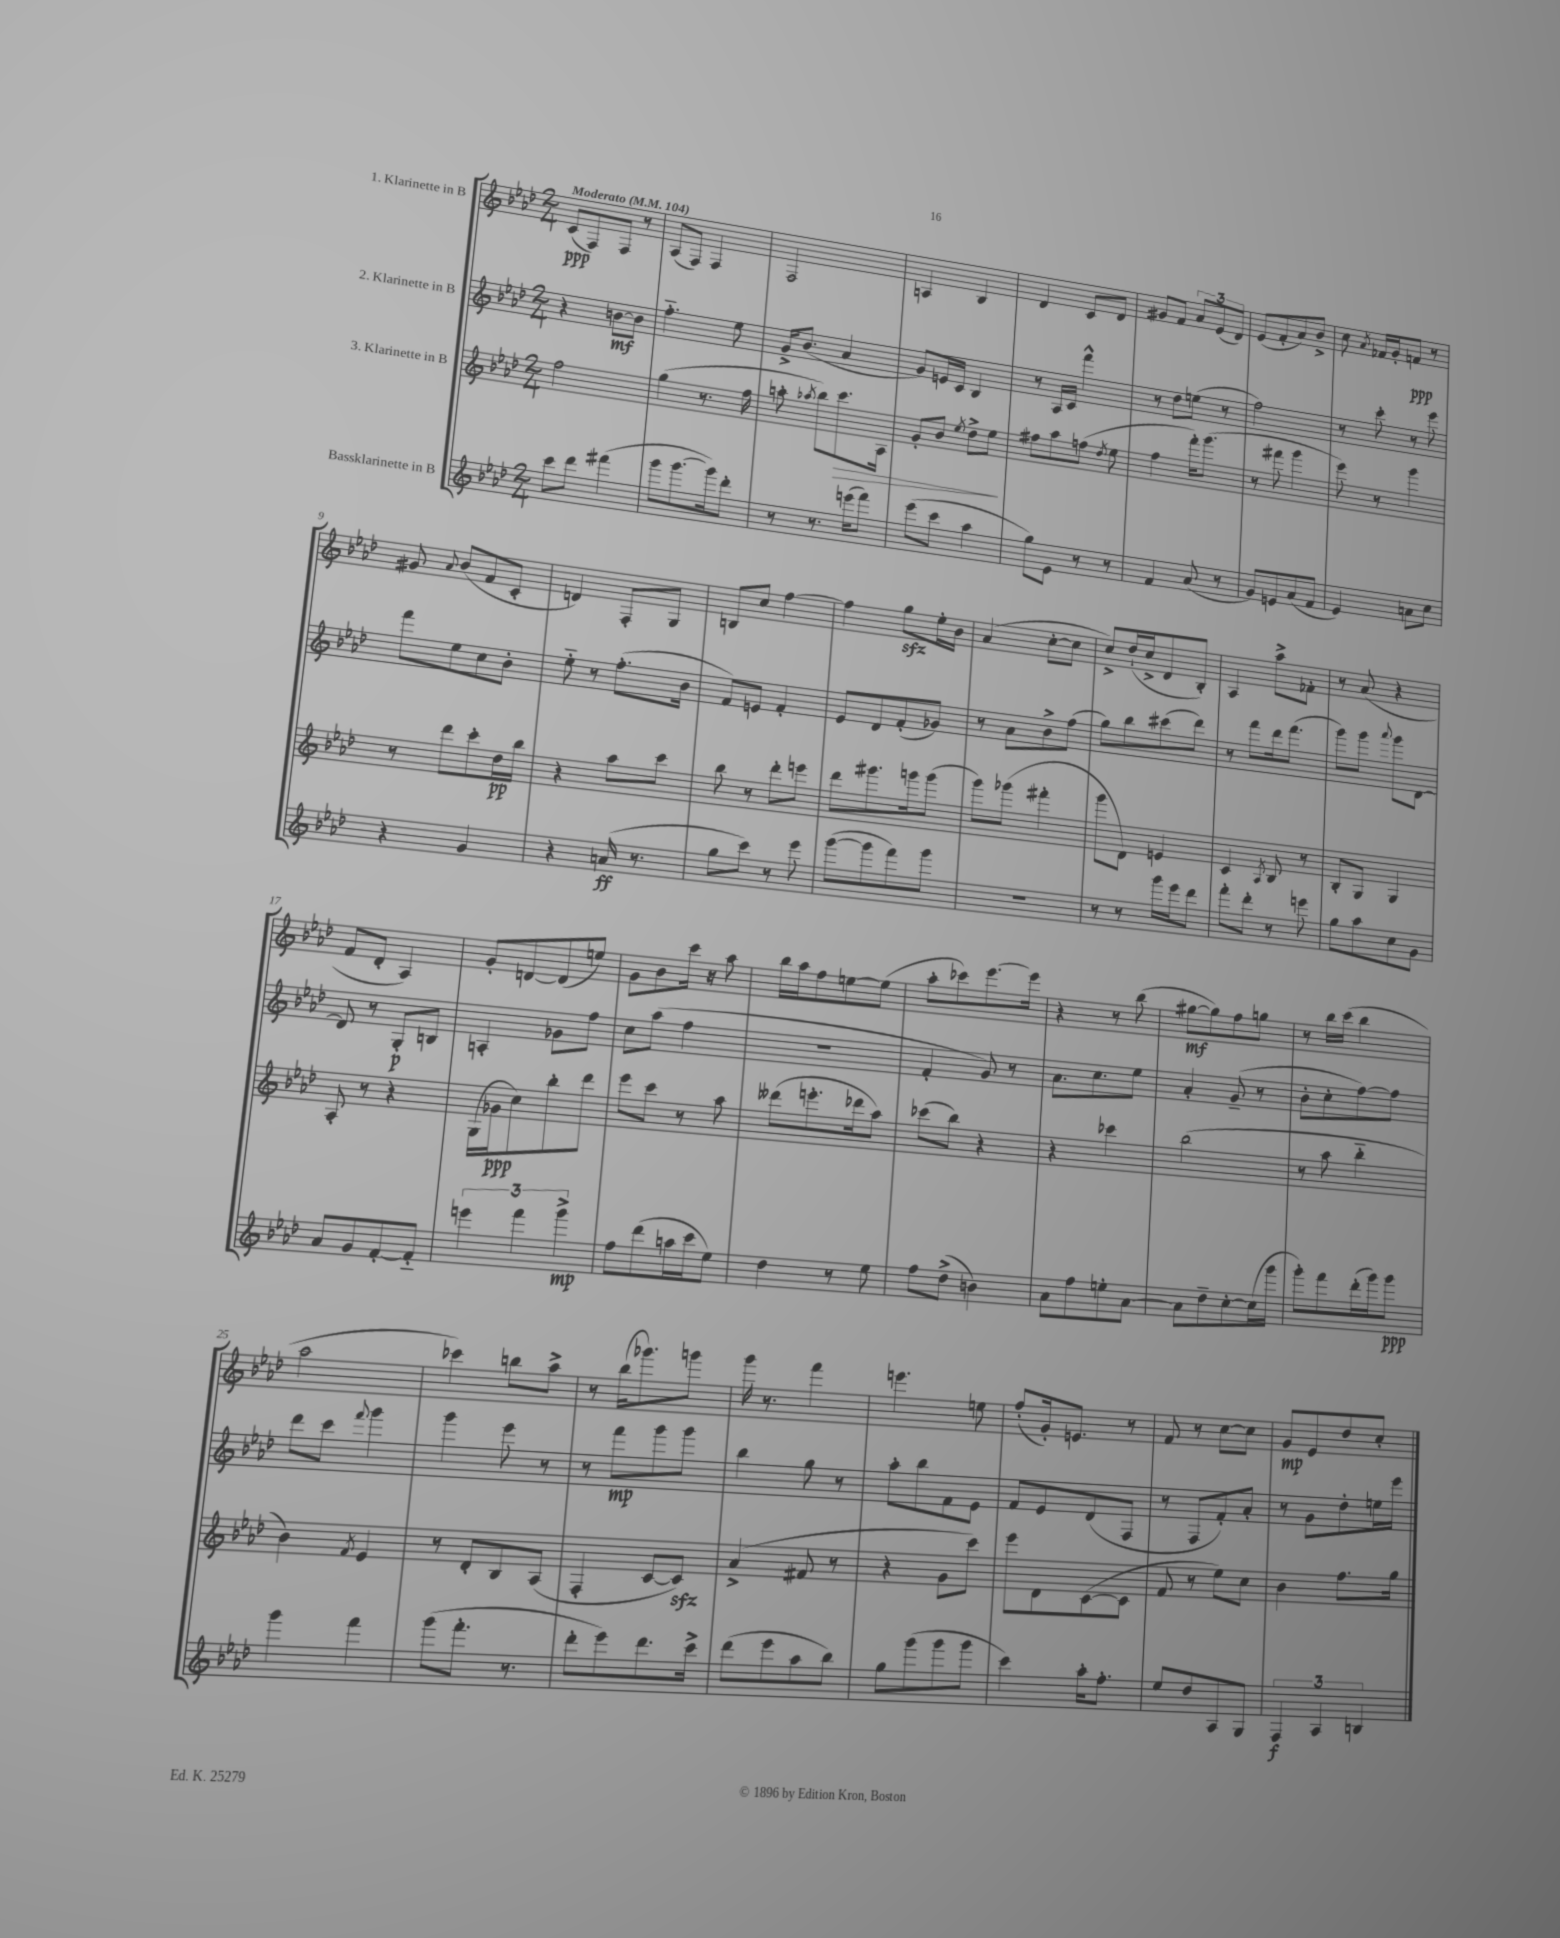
<<
\new StaffGroup <<
\new Staff = "s0" \with { instrumentName = "1. Klarinette in B" } {
    \clef treble \key aes \major \numericTimeSignature \time 2/4 \tempo "Moderato" 4 = 104
    \autoBeamOff c'8[\ppp( f8) f8] r8 |
    aes8[( f8]) f4 |
    f2 |
    a4 bes4 |
    des'4 c'8[ des'8] |
    gis'8[ f'8] \tuplet 3/2 { aes'8[ ees'8( des'8]) } |
    ees'8[( f'8-. aes'8) bes'8]-> |
    c''8 \acciaccatura { aes'8 } fes'16[ g'16-. f'8]\ppp r8 |
    gis'8 \appoggiatura { aes'8 } bes'8[( f'8 c'8]-. |
    d'4) f8[-. g8] |
    b8[ c''8] f''4~ |
    f''4 g''8[\sfz ees''16-. bes'16] |
    aes'4( c''8[~-. c''8] |
    c''8[->) des''16-!( c''16-> des'8 bes8]-.) |
    aes4 aes''8[-> fes'8]-. |
    r8 aes'8( r4 |
    f'8[ des'8]-. aes4) |
    g'8[-. d'8~ d'8( e''8]) |
    g'8[ bes'8 c'''16] r16 aes''8 |
    bes''16[ aes''16 f''8 e''8~ e''8]( |
    aes''8[-. ces'''8) ees'''8.~ ees'''16] |
    r4 r8 bes''8( |
    gis''8[~\mf gis''8) f''8 g''8] |
    r8 bes''16[ c'''16]( bes''4 |
    aes''2 |
    ces'''4) b''8[ aes''8]-> |
    r8 bes''16[( ges'''8.) g'''8] |
    g'''16 r8. f'''4 |
    e'''4. e''8 |
    f''8[-.( g'16-.) e'8.] r8 |
    f'8 r8 c''8[~ c''8] |
    g'8[\mp ees'8 des''8 c''8]-. \bar "|." |
}
\new Staff = "s1" \with { instrumentName = "2. Klarinette in B" } {
    \clef treble \key aes \major \numericTimeSignature \time 2/4
    \autoBeamOff r4 b'8[~\mf b'8] |
    f''4.-_ ees''8 |
    g'16[-> bes'8.]( aes'4 |
    g'8[) e'16 c'16] bes4 |
    r8 aes16[ c'16] f'''4-^ |
    r8 des''8[ e''8]( r8 |
    f''2) |
    r8 c'''8-. r8 ees'''8 |
    f'''8[ ees''8 c''8 bes'8]-. |
    ees''8-_ r8 f''8.[-.( bes'16] |
    f'8[) e'8] f'4-. |
    ees'8[ des'8 f'8-.( ges'8]) |
    r8 aes'8[ bes'8-> f''8]( |
    g''8[) bes''8 cis'''8( des'''8]) |
    r8 f'''8[ des'''16 f'''8.]( |
    g'''8[) g'''8] \appoggiatura { aes'''8 } g'''8[ des'8]~ |
    des'8 r8 g8[-.\p b8] |
    a4-. ges'8[ f''8] |
    c''8[ aes''8]( f''4 |
    R2 |
    f'4-. g'8) r8 |
    aes'8.[ c''8. ees''8] |
    aes'4-. g'8--( r8 |
    bes'8[-. c''8-. f''8~) f''8] |
    des'''8[ c'''8] \appoggiatura { f'''8 } g'''4 |
    g'''4 ees'''8 r8 |
    r8 f'''8[\mp g'''8 g'''8] |
    bes''4 g''8 r8 |
    aes''8[-. bes''8 f'8 ees'8] |
    f'8[ ees'8 des'8( f8] |
    r8 f8[ f'8-.) aes'8]-. |
    r8 g'8[ des''8-. e''16 ees'''16] \bar "|." |
}
\new Staff = "s2" \with { instrumentName = "3. Klarinette in B" } {
    \clef treble \key aes \major \numericTimeSignature \time 2/4
    \autoBeamOff f''2 |
    g''4( r8. f''16 |
    a''8-. \acciaccatura { aes''8 } bes''8[) c'''8.\> aes16] |
    g'8[-. bes'8] \acciaccatura { ees''8 } des''8[-> ees''8]\! |
    fis''8[ aes''8 f''8]( \acciaccatura { des''8 } ees''8 |
    f''4 f'''16[-.) g'''8.]( |
    r8 fis'''8 g'''4 |
    ees'''8) r8 g'''4 |
    r8 des'''8[ c'''8-. des''16\pp bes''16] |
    r4 aes''8[ c'''8] |
    bes''8 r8 des'''8[-. e'''8] |
    des'''8[ gis'''8. g'''16 g'''8]( |
    g'''8[) ges'''8]( fis'''4-. |
    g'''8[ des'8]) e'4 |
    c'4 \acciaccatura { aes8 } bes8 r8 |
    bes8[-. g8] g4 |
    aes8-. r8 r4 |
    g16[( ges'16\ppp c''8) bes''8-. des'''8] |
    ees'''8[ c'''8] r8 aes''8 |
    deses'''8[( e'''8.-. des'''16 aes''8]) |
    ces'''8[( bes''8]) r4 |
    r4 ces'''4 |
    bes''2( |
    r8 aes''8 bes''4-_ |
    bes'4) \acciaccatura { f'8 } ees'4 |
    r8 des'8[-. bes8 aes8]( |
    f4-. c'8[~ c'8]\sfz) |
    aes'4->( fis'8 r8 |
    r4 g'8[ c'''8]) |
    ees'''8[ des'8 c'8~( c'8] |
    f'8 r8 ees''8[) c''8] |
    bes'4 f''8.[ g''16] \bar "|." |
}
\new Staff = "s3" \with { instrumentName = "Bassklarinette in B" } {
    \clef treble \key aes \major \numericTimeSignature \time 2/4
    \autoBeamOff c'''8[ des'''8] fis'''4( |
    g'''8[ g'''8.~ g'''16) des'''8]-. |
    r8 r8. e'''16[( f'''8]) |
    ees'''8[( c'''8] aes''4 |
    g''8[) ees'8] r8 r8 |
    f'4 aes'8( r8 |
    g'8[) e'8 aes'8( f'8] |
    ees'4) a'8[ c''8] |
    r4 g'4 |
    r4 a'16\ff( r8. |
    g''8[ c'''8]) r8 ees'''8 |
    g'''8[~( g'''8 f'''8) g'''8] |
    r2 |
    r8 r8 g'''16[ ees'''16 des'''8] |
    f'''8[-. des'''8]-. r8 e'''8 |
    g''8[ aes''8 c''8 g'8] |
    aes'8[ g'8 f'8~-. f'8]-_ |
    \tuplet 3/2 { e'''4 f'''4 g'''4->\mp } |
    f''8[ des'''8( a''16 c'''16 ees''8]) |
    des''4 r8 ees''8 |
    f''8[ des''8]->( b'4) |
    aes'8[ f''8 e''8-. aes'8]~ |
    aes'8[ des''8-- c''8~-. c''16( g'''16] |
    g'''8[-.) f'''8 des'''16-.( g'''16) g'''8]\ppp |
    g'''4 f'''4 |
    g'''8[( f'''8.]-. r8. |
    des'''8[-. ees'''8) des'''8. c'''16]-> |
    des'''8[( ees'''8 aes''8 bes''8]) |
    g''8[ g'''8( g'''8 g'''8] |
    c'''4) aes''16[-. f''8.]-. |
    ees''8[ des''8 aes8 g8] |
    \tuplet 3/2 { f4\f aes4 b4 } \bar "|." |
}
>>
>>
